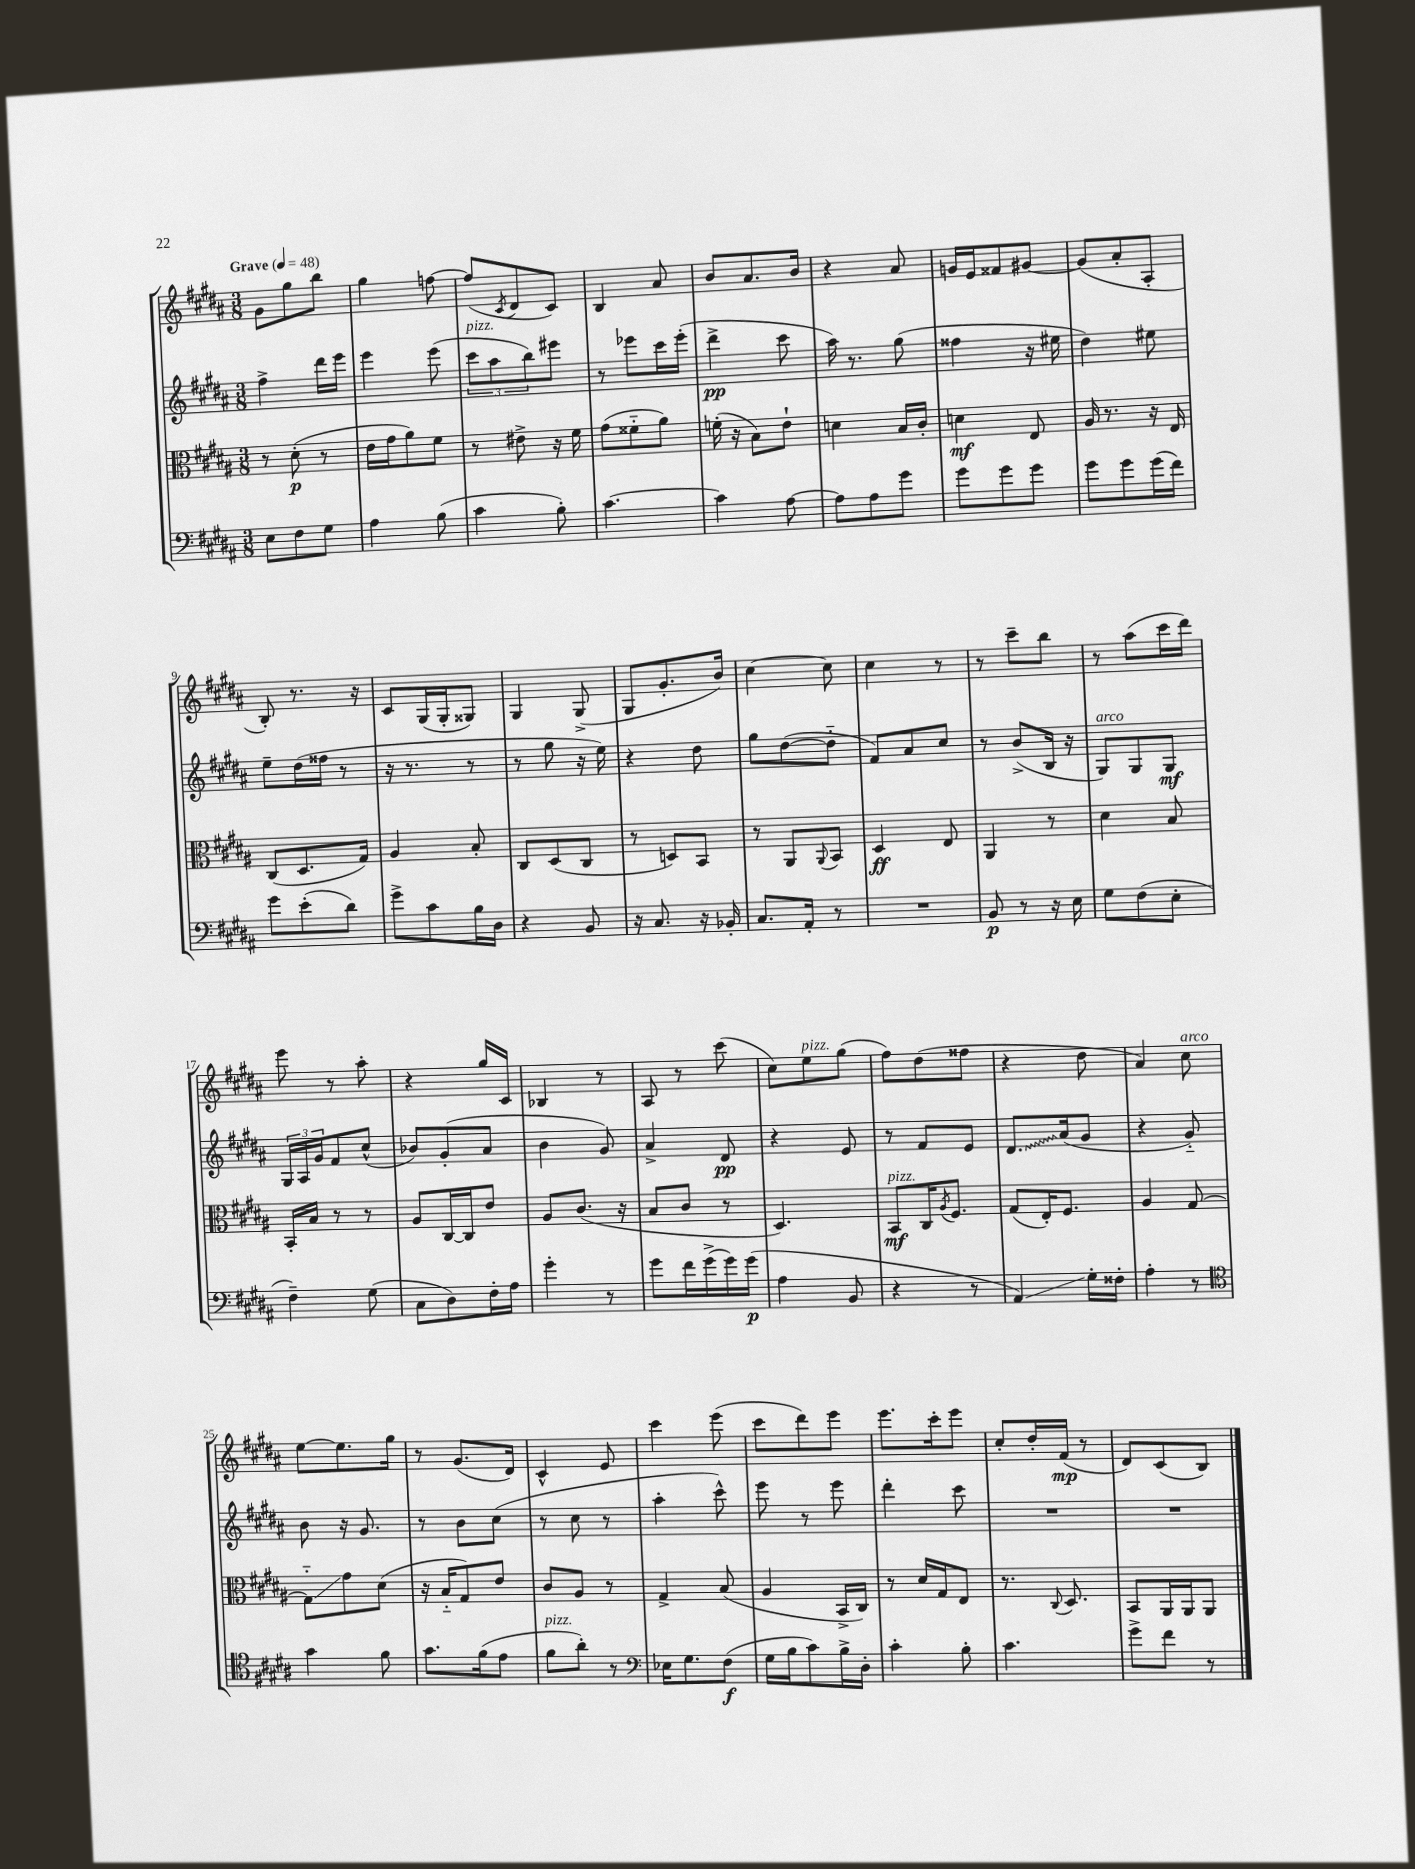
<<
\new StaffGroup <<
\new Staff = "s0" {
    \clef treble \key b \major \numericTimeSignature \time 3/8 \tempo "Grave" 4 = 48
    gis'8 gis''8 b''8 |
    gis''4 f''8~ |
    f''8( \acciaccatura { cis'8 } dis'8 cis'8) |
    b4 ais'8 |
    b'8 ais'8. b'16 |
    r4 ais'8 |
    g'16 e'16 fisis'8 gis'8~ |
    gis'8( ais'8-. ais8-. |
    b8-.) r8. r16 |
    cis'8 gis16( gis16-. gisis8) |
    gis4 gis8->( |
    gis8 gis'8.-. b'16) |
    cis''4~ cis''8 |
    cis''4 r8 |
    r8 cis'''8-- b''8 |
    r8 ais''8( cis'''16 dis'''16) |
    e'''8 r8 ais''8-. |
    r4 gis''16 cis'16 |
    bes4 r8 |
    ais8 r8 cis'''8( |
    cis''8) e''8^\markup { \italic "pizz." } gis''8( |
    fis''8) dis''8( fisis''8 |
    r4 dis''8 |
    ais'4) cis''8^\markup { \italic "arco" } |
    e''8~ e''8. gis''16 |
    r8 gis'8.( dis'16) |
    cis'4-^ e'8 |
    cis'''4 e'''8( |
    cis'''8 dis'''8) e'''8 |
    e'''8. cis'''16-. e'''8 |
    cis''8-. dis''16-. fis'16\mp( r8 |
    dis'8) cis'8( b8) \bar "|." |
}
\new Staff = "s1" {
    \clef treble \key b \major \numericTimeSignature \time 3/8
    fis''4-> dis'''16 e'''16 |
    e'''4 e'''8( |
    \tuplet 3/2 { cis'''8^\markup { \italic "pizz." } ais''8 b''8) } eis'''8 |
    r8 ees'''8 cis'''16 ees'''16-.( |
    dis'''4->\pp cis'''8 |
    ais''16) r8. gis''8( |
    fisis''4 r16 eis''16 |
    dis''4) eis''8 |
    e''8-- dis''16( fisis''16 r8 |
    r16 r8. r8 |
    r8 gis''8 r16 e''16) |
    r4 dis''8 |
    gis''8 dis''8~( dis''8-_ |
    fis'8) ais'8 cis''8 |
    r8 b'8->( b16 r16 |
    gis8^\markup { \italic "arco" }) gis8 gis8\mf |
    \tuplet 3/2 { gis16 ais16 gis'16 } fis'8 cis''8-^( |
    bes'8) gis'8-.( ais'8 |
    b'4 gis'8) |
    ais'4-> dis'8\pp |
    r4 e'8 |
    r8 fis'8 e'8 |
    \once \override Glissando.style = #'zigzag dis'8.\glissando ais'16( gis'8 |
    r4 gis'8-_) |
    b'8 r16 gis'8. |
    r8 b'8 cis''8( |
    r8 cis''8 r8 |
    ais''4-. cis'''8-^) |
    e'''8 r8 e'''8 |
    dis'''4-. cis'''8 |
    R4. |
    R4. \bar "|." |
}
\new Staff = "s2" {
    \clef alto \key b \major \numericTimeSignature \time 3/8
    r8 dis'8-.\p( r8 |
    e'16 gis'16 ais'8) fis'8 |
    r8 eis'8-> r16 fis'16 |
    gis'8( fisis'8-_ ais'8) |
    f'16-.( r16 b8) e'8-! |
    d'4 b16 cis'16-. |
    d'4\mf e8 |
    ais16 r8. r16 e16 |
    cis8( dis8. gis16) |
    ais4 b8-. |
    cis8 dis8( cis8 |
    r8 d8) b,8 |
    r8 ais,8 \appoggiatura { ais,8 } b,8 |
    dis4\ff e8 |
    ais,4 r8 |
    dis'4 b8 |
    b,16-. b16 r8 r8 |
    ais8 cis16~ cis16 e'8 |
    ais8 cis'8.( r16 |
    b8 cis'8 r8 |
    dis4.) |
    b,8\mf^\markup { \italic "pizz." } cis16 \acciaccatura { ais8 } fis8. |
    gis8( e16-.) fis8. |
    ais4 gis8~ |
    gis8-_\glissando gis'8 dis'8( |
    r16 b16-_ gis8) e'8 |
    cis'8 ais8 r8 |
    gis4-> b8( |
    ais4 b,16-> cis16) |
    r8 dis'16 gis16 e8 |
    r8. \appoggiatura { cis8 } dis8. |
    b,8 ais,16 ais,16 ais,8 \bar "|." |
}
\new Staff = "s3" {
    \clef bass \key b \major \numericTimeSignature \time 3/8
    e8 fis8 gis8 |
    ais4 b8( |
    cis'4 b8-.) |
    cis'4.~ |
    cis'4 ais8~ |
    ais8 ais8 gis'8 |
    gis'8 gis'8 gis'8 |
    gis'8 gis'8 gis'16( fis'16) |
    gis'8 e'8-.( dis'8) |
    gis'8-> cis'8 b16 dis16 |
    r4 b,8 |
    r16 cis8. r16 bes,16-. |
    cis8. ais,16-. r8 |
    R4. |
    b,8\p r8 r16 e16 |
    gis8 fis8( e8-. |
    fis4--) gis8( |
    cis8 dis8) fis16-. ais16 |
    gis'4-. r8 |
    gis'8 fis'16 gis'16->( gis'16) gis'16\p( |
    ais4 b,8 |
    r4 r8 |
    ais,4\glissando) gis16-. fisis16-. |
    ais4-. r8 |
    \clef tenor gis'4 fis'8 |
    gis'8. fis'16( e'8 |
    fis'8^\markup { \italic "pizz." } ais'8-.) r8 |
    \clef bass ees16 gis8. fis8\f( |
    gis16 b16 cis'8) b16-> dis16-. |
    cis'4-. b8-. |
    cis'4. |
    gis'8-> fis'8 r8 \bar "|." |
}
>>
>>
